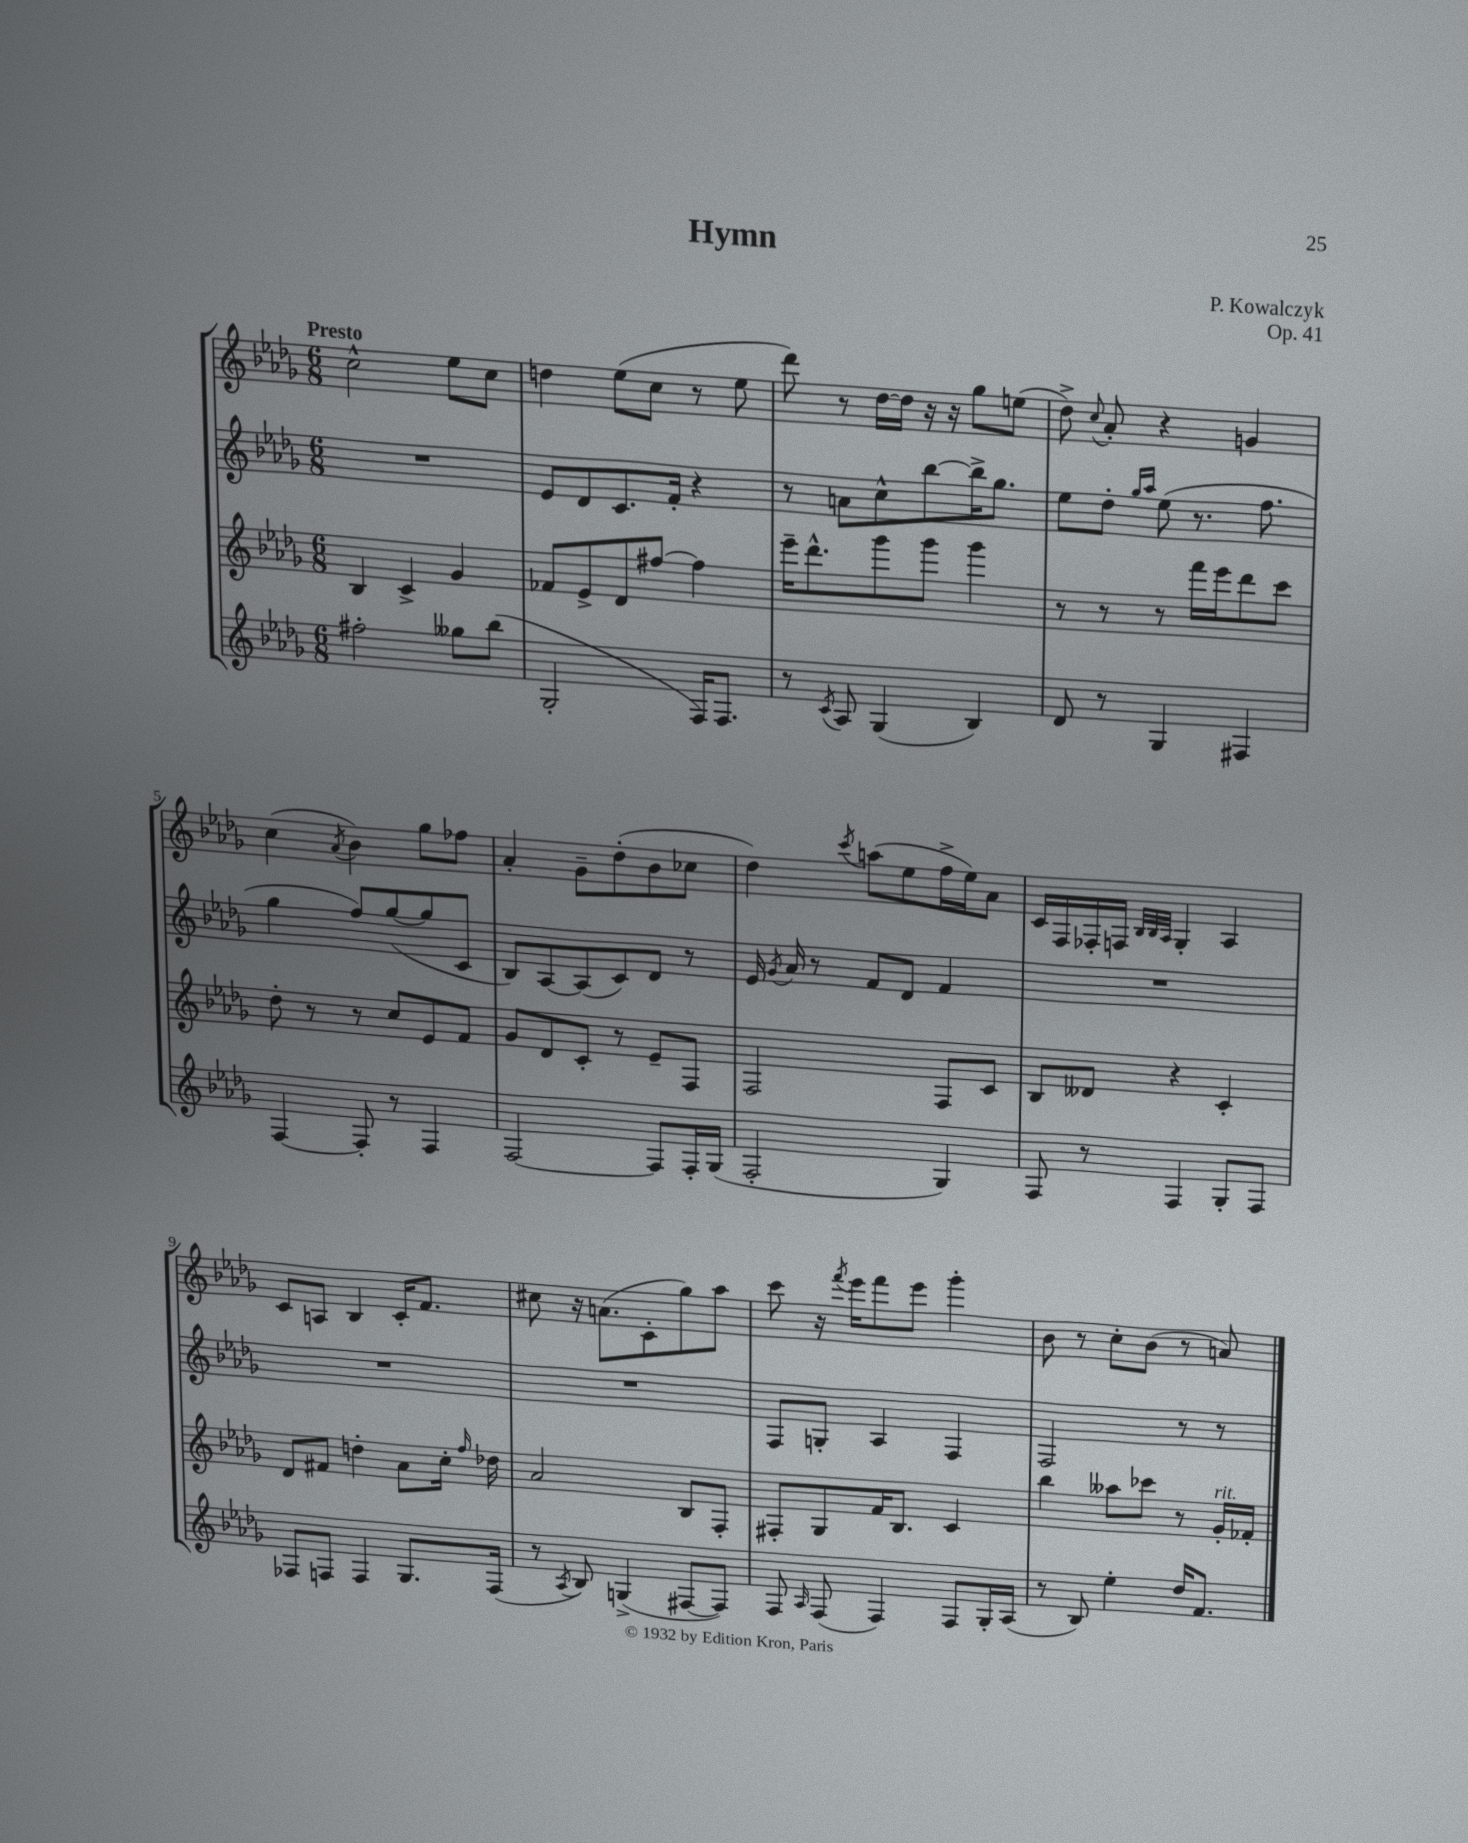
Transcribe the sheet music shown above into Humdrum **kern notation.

**kern	**kern	**kern	**kern
*staff4	*staff3	*staff2	*staff1
*clefG2	*clefG2	*clefG2	*clefG2
*k[b-e-a-d-g-]	*k[b-e-a-d-g-]	*k[b-e-a-d-g-]	*k[b-e-a-d-g-]
*M6/8	*M6/8	*M6/8	*M6/8
2ff#'	4B-	2.r	2cc^^
.	4c^	.	.
8gg--	4g-	.	8ee-
(8bb-	.	.	8cc
=	=	=	=
2G-'	8f-	8e-	4dd
.	8e-^	8d-	.
.	8d-	8.c	(8ee-
.	[8ff#	.	8cc
.	.	16f'	.
16F)	4ff#]	4r	8r
8.F	.	.	.
.	.	.	8ee-
=	=	=	=
8r	16eee-~	8r	8ddd-)
.	8.ddd-^^	.	.
8qc	.	.	.
8A-	.	8a	8r
(4G-	8ggg-	8cc^^	[16dd-
.	.	.	16dd-]
.	8ggg-	[8bb-	16r
.	.	.	16r
4B-)	4ggg-	16bb-^]	8gg-
.	.	8.gg-	.
.	.	.	(8ee
=	=	=	=
8d-	8r	8ee-	8dd-^)
.	.	.	8qqcc
8r	8r	8dd-'	8a-'
.	.	16qqgg-	.
.	.	16qqaa-	.
4G-	8r	(8ee-	4r
.	16fff	8.r	.
.	16eee-	.	.
4F#	8ddd-	.	4g
.	.	8.ff	.
.	8ccc	.	.
=	=	=	=
[4F	8dd-'	4gg-	(4cc
.	8r	.	.
.	.	.	8qa-
8F']	8r	8ff)	4b-)
8r	8cc	([8gg-	.
4F	8e-	8gg-]	8gg-
.	8f	8c	8ff-
=	=	=	=
[2F	8g-	8B-)	4a-'
.	8d-	[8A-	.
.	8c'	(8A-]	8g-~
.	8r	8c)	(8dd-'
8F]	8e-~	8d-	8b-
16F'	8F	8r	8cc-
(16G-	.	.	.
=	=	=	=
2F'	2F	16e-	4dd-)
.	.	8qg-	.
.	.	16a-	.
.	.	8r	.
.	.	.	8qccc
.	.	8f	(8aa
.	.	8d-	8ee-
4G-)	8F	4f	16ff^
.	.	.	16ee-)
.	8c	.	8a-
=	=	=	=
8F	8B-	2.r	16c
.	.	.	16F
8r	8d--	.	16F-'
.	.	.	16F
.	.	.	32qqB-
.	.	.	32qqB-
.	.	.	32qqA-
4F	4r	.	4G-'
8G-'	4c'	.	4A-
8F	.	.	.
=	=	=	=
8F-	8d-	2.r	8c
8F	8f#	.	8A
4F	4dd'	.	4B-
8.G-	8a-	.	16c'
.	.	.	8.f
.	16cc'	.	.
.	16qqff	.	.
(16F	16dd-	.	.
=	=	=	=
8r	2a-	2.r	8cc#
8qA-	.	.	.
8B-)	.	.	16r
.	.	.	(8.a
(4G^	.	.	.
.	.	.	8c'
[8F#	8B-	.	8gg-)
8F#])	8F'	.	8aa-
=	=	=	=
8F	8F#'	8F	8ccc
16qqA-	.	.	.
(8F	8G-	8G'	16r
.	.	.	8qfff
.	.	.	16eee-
4F)	16f	4A-	8fff
.	8.B-	.	.
.	.	.	8eee-
8F	4c	4F	4ggg-'
16G-'	.	.	.
(16A-	.	.	.
=	=	=	=
8r	4bb-	2F	8b-
8B-)	.	.	8r
4ee-'	8aa--	.	8cc'
.	8ccc-	.	(8b-
16dd-	8r	8r	8r
8.f	.	.	.
.	16g-'	8r	8a)
.	16f-'	.	.
==	==	==	==
*-	*-	*-	*-
